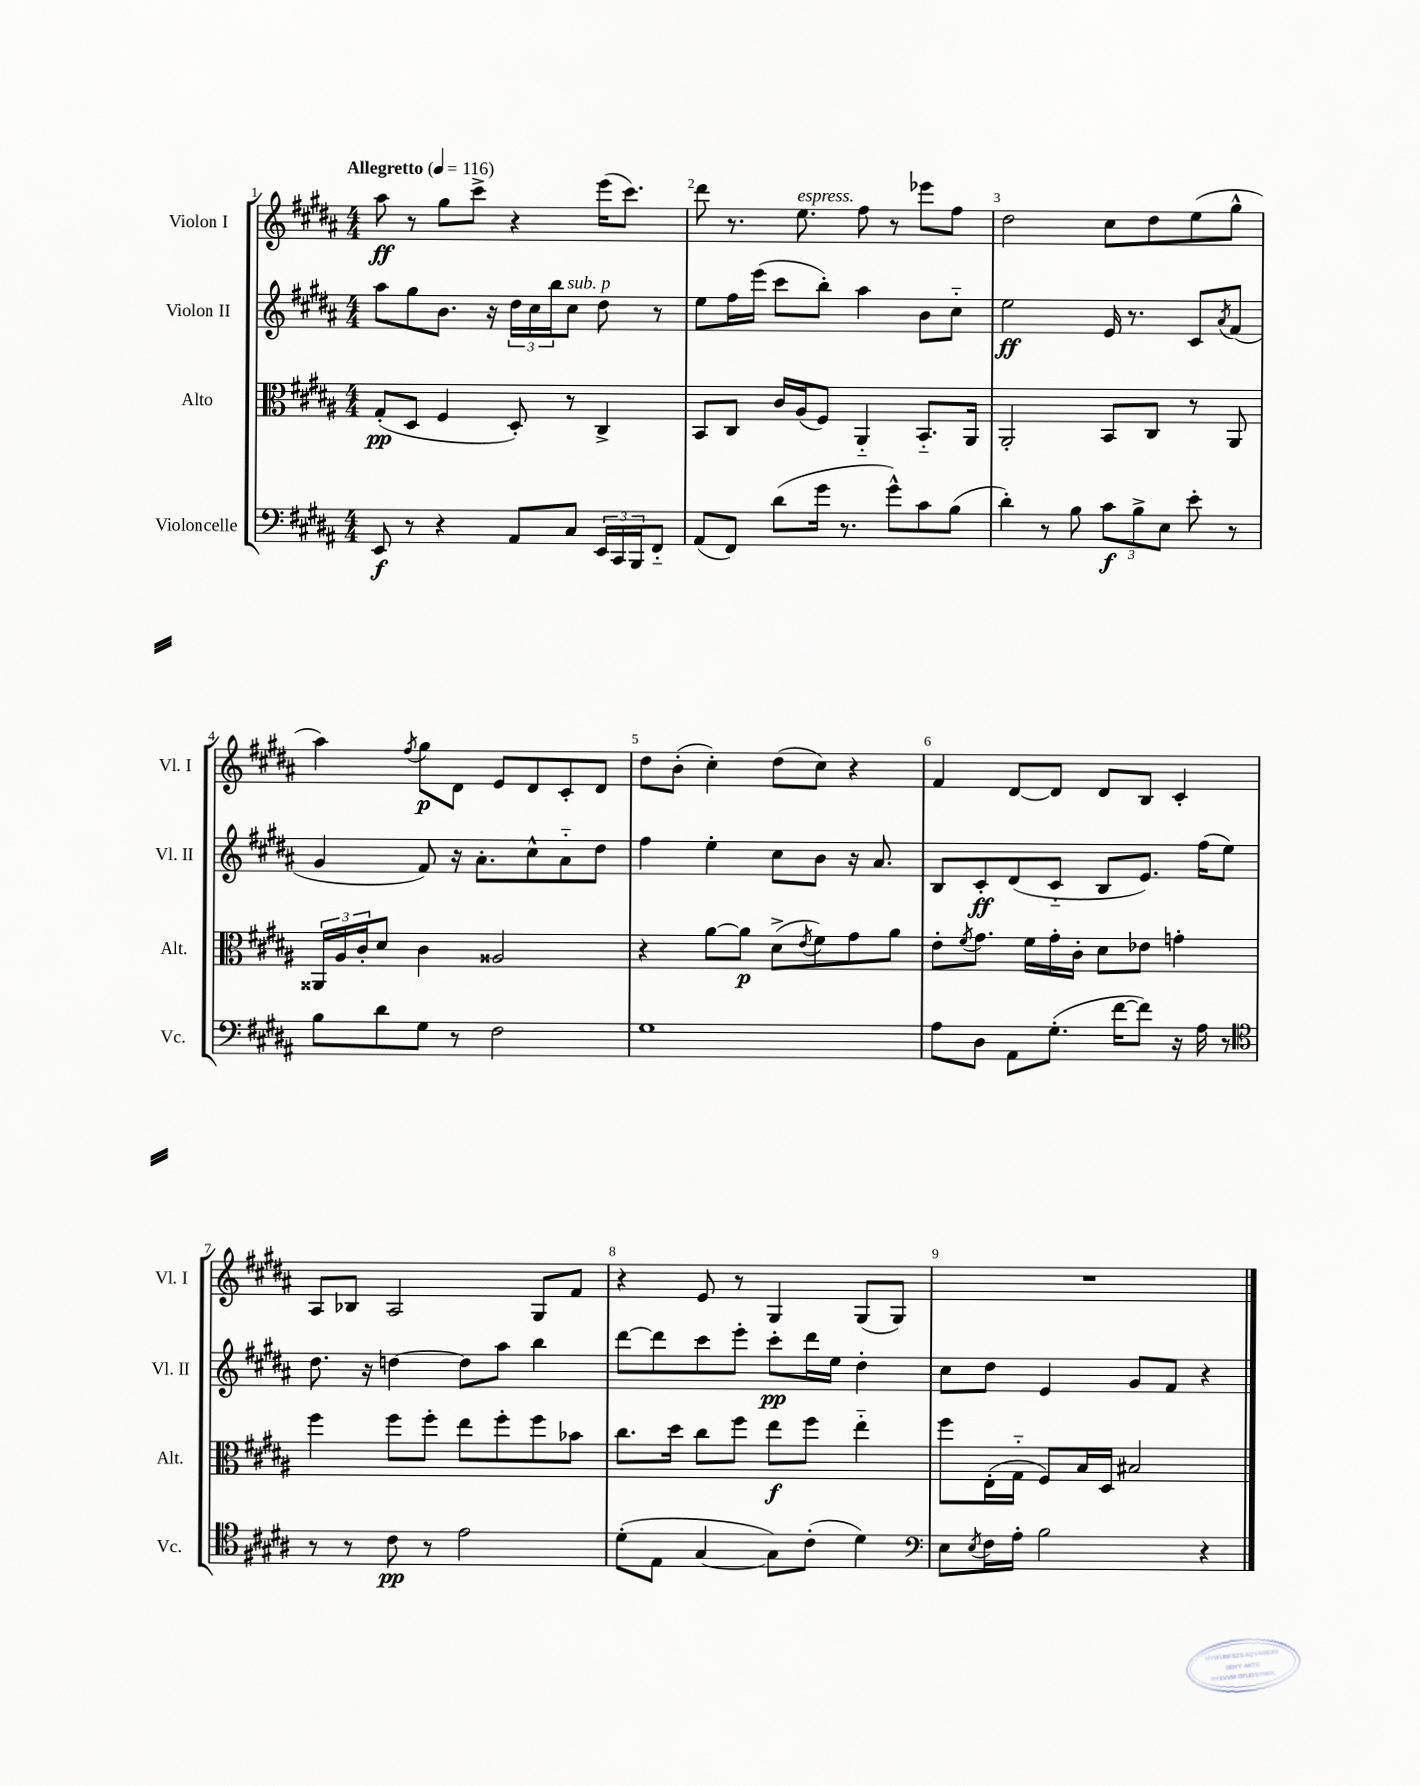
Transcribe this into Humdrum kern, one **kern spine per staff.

**kern	**kern	**kern	**kern
*staff4	*staff3	*staff2	*staff1
*clefF4	*clefC3	*clefG2	*clefG2
*k[f#c#g#d#a#]	*k[f#c#g#d#a#]	*k[f#c#g#d#a#]	*k[f#c#g#d#a#]
*M4/4	*M4/4	*M4/4	*M4/4
*MM116	*MM116	*MM116	*MM116
8EE	(8G#'	8aa#	8aa#
8r	8D#	8gg#	8r
4r	4F#	8.b	8gg#
.	.	.	8ccc#^
.	.	16r	.
8AA#	8D#')	24dd#	4r
.	.	24cc#	.
.	.	24bb	.
8C#	8r	8cc#	.
24EE	4C#^	8dd#	(16eee
24CC#	.	.	.
.	.	.	8.ccc#)
24BBB	.	.	.
8FF#'~	.	8r	.
=	=	=	=
(8AA#	8BB	8ee	8ddd#
8FF#)	8C#	16ff#	8.r
.	.	(16eee	.
(8d#	16c#	8ccc#	.
.	(16A#	.	8.ee
16g#	8F#)	8bb')	.
8.r	.	.	.
.	4AA#'~	4aa#	8ff#
8g#^^)	.	.	8r
8c#	8.BB'~	8b	8eee-
(8B	.	8cc#'~	8ff#
.	16AA#	.	.
=	=	=	=
4d#')	2AA#'	2ee	2dd#
8r	.	.	.
8B	.	.	.
12c#	8BB	16e	8cc#
.	.	8.r	.
12B^	.	.	.
.	8C#	.	8dd#
12E	.	.	.
8e'	8r	8c#	(8ee
.	.	8qa#	.
8r	8AA#	(8f#	8gg#^^
=	=	=	=
8B	24AA##	4g#	4aa#)
.	24A#	.	.
.	24c#'	.	.
8d#	8d#	.	.
.	.	.	8qff#
8G#	4c#	8f#)	8gg#
8r	.	16r	8d#
.	.	8.a#'	.
2F#	2A##	.	8e
.	.	8cc#^^	8d#
.	.	8a#'~	8c#'
.	.	8dd#	8d#
=	=	=	=
1G#	4r	4ff#	8dd#
.	.	.	(8b'
.	[8a#	4ee'	4cc#')
.	8a#]	.	.
.	(8d#^	8cc#	(8dd#
.	8qe	.	.
.	8f#)	8b	8cc#)
.	8g#	16r	4r
.	.	8.a#	.
.	8a#	.	.
=	=	=	=
8A#	8e'	8B	4f#
.	8qf#	.	.
8D#	8.g#	8c#'	.
8AA#	.	(8d#	[8d#
.	16f#	.	.
(8.G#'	16g#'	8c#'~	8d#]
.	16c#'	.	.
.	8d#	8B	8d#
[16f#	.	.	.
8f#])	8e-	8.e)	8B
16r	4g'	.	4c#'
16A#	.	(16ff#	.
8r	.	8ee)	.
=	=	=	=
*clefC4	*	*	*
8r	4ff#	8.dd#	8A#
8r	.	.	8B-
.	.	16r	.
8c#	8ff#	[4dd	2A#
8r	8ff#'	.	.
2e	8ee	8dd]	.
.	8ff#'	8aa#	.
.	8ff#	4bb	8G#
.	8b-	.	8f#
=	=	=	=
(8d#'	8.cc#	[8ddd#	4r
8E	.	8ddd#]	.
.	16dd#	.	.
[4G#	8cc#	8ccc#	8e
.	8ff#	8eee'	8r
8G#])	8ee	8ccc#'	4G#
(8c#'	8ff#	16ddd#	.
.	.	16ee	.
4d#)	4ee'~	4dd#'	(8G#
.	.	.	8G#)
=	=	=	=
*clefF4	*	*	*
8E	8ff#	8cc#	1r
8qE	.	.	.
16F#	(16E'	8dd#	.
16A#'	16G#'~	.	.
2B	8F#)	4e	.
.	16B	.	.
.	16D#	.	.
.	2B#	8g#	.
.	.	8f#	.
4r	.	4r	.
==	==	==	==
*-	*-	*-	*-
